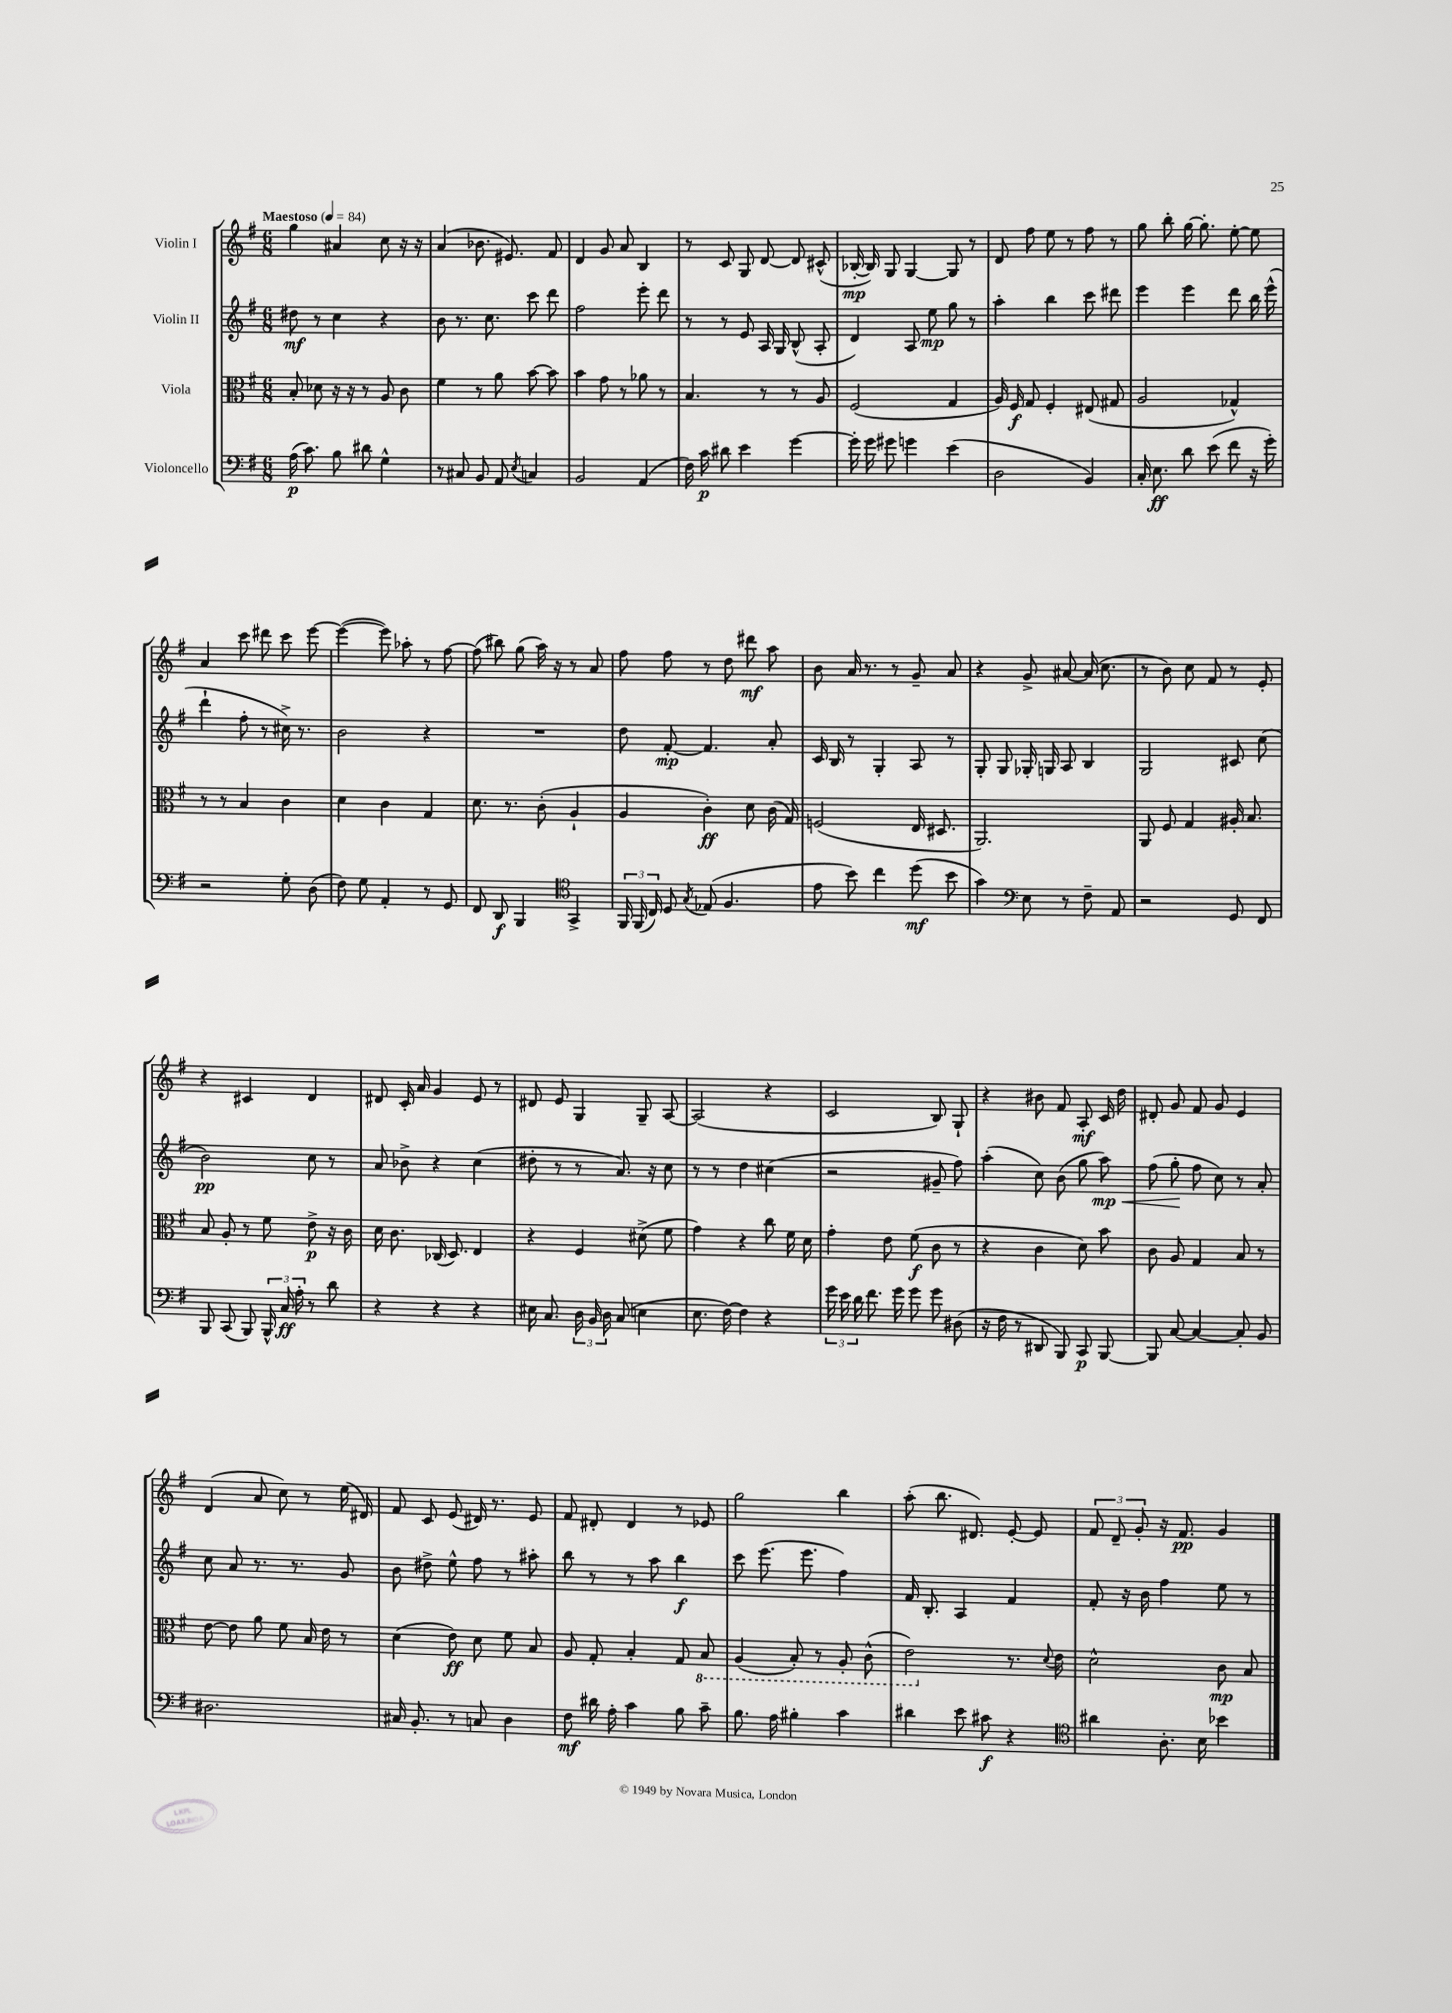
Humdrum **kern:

**kern	**kern	**kern	**kern
*staff4	*staff3	*staff2	*staff1
*clefF4	*clefC3	*clefG2	*clefG2
*k[f#]	*k[f#]	*k[f#]	*k[f#]
*M6/8	*M6/8	*M6/8	*M6/8
*MM84	*MM84	*MM84	*MM84
(16A	8B'	8dd#	4gg
8.c)	.	.	.
.	8d-	8r	.
8B	16r	4cc	4a#
.	16r	.	.
8d#	8r	.	.
4G^^	8A	4r	8cc
.	8c	.	16r
.	.	.	16r
=	=	=	=
8r	4f#	8b	(4a
8C#	.	8.r	.
8BB	8r	.	8.b-
.	.	8.cc	.
8AA	8a	.	.
.	.	.	8.e#)
8qE	.	.	.
4C	[8b	8ccc	.
.	8b]	8ddd	8f#
=	=	=	=
2BB	4b	2ff#	4d
.	8g	.	8g
.	8r	.	8a
(4AA	8a-	8eee'	4B
.	8r	8ddd	.
=	=	=	=
16F#)	4.B	8r	8r
16c	.	.	.
8d#	.	8r	8c
4e	.	8e	8G
.	8r	16A	[8d
.	.	16G	.
[4g	8r	(8B^^	8d]
.	8A	8A'	(8c#^^
=	=	=	=
16g']	(2F#	4d)	[16B-'
16g	.	.	16B-])
8g#	.	.	8G
4g	.	8A	[4G
.	.	8ee	.
(4e	4G	8gg	8G]
.	.	8r	8r
=	=	=	=
2D	16A)	4aa'	8d
.	16F#	.	.
.	8G	.	8ff#
.	4F#'	4bb	8ee
.	.	.	8r
4BB)	(8E#	8ccc	8ff#
.	8G#	8ddd#	8r
=	=	=	=
16C'	2A	4eee	8gg
8.E	.	.	.
.	.	.	8bb'
8d	.	4eee	[16gg
.	.	.	8.gg']
(8e	.	.	.
8f#	4G-^^)	8ddd	[8ee'
16r	.	16bb	8ee]
16g')	.	(16eee^^	.
=	=	=	=
2r	8r	4ddd`	4a
.	8r	.	.
.	4B	8ff#'	8ccc
.	.	8r	8ddd#
8G'	4c	16cc#^)	8ccc
.	.	8.r	.
(8D	.	.	[8eee
=	=	=	=
8F#)	4d	2b	(4eee_
8G	.	.	.
4AA'	4c	.	8eee])
.	.	.	8aa-'
8r	4G	4r	8r
8GG	.	.	[8ff#
=	=	=	=
8FF#	8.d	2.r	(8ff#]
8DD	.	.	8bb#)
.	8.r	.	.
4BBB	.	.	(8gg
.	(8c'	.	16aa)
.	.	.	16r
*clefC4	*	*	*
4GG^	4A`	.	8r
.	.	.	8a
=	=	=	=
24FF#	4A	8dd	8ff#
(24FF#	.	.	.
24C)	.	.	.
8D	.	[8f#'	8ff#
8qG	.	.	.
(8E-	4c')	4.f#]	8r
4.F#	.	.	8dd
.	8d	.	8ddd#
.	(16c	8a'	8aa
.	16G)	.	.
=	=	=	=
8e	(2F	16c	8b
.	.	16B	.
8b)	.	8r	16a
.	.	.	8.r
4cc	.	4G'	.
.	.	.	8r
(8dd	16E	8A	8g~
.	8.D#	.	.
8b	.	8r	8a
=	=	=	=
4g)	2.AA)	8G'	4r
.	.	8G	.
*clefF4	*	*	*
8E	.	16G-'	8g^
.	.	16G	.
8r	.	8A	[8a#
8F#~	.	4B	(16a#]
.	.	.	8.cc
8AA	.	.	.
=	=	=	=
2r	8AA	2G	8r
.	8F#	.	8b)
.	4G	.	8cc
.	.	.	8f#
8GG	16A#'	8c#	8r
.	8.B	.	.
8FF#	.	(8cc	8e'
=	=	=	=
8BBB	8B	2b)	4r
(8CC	8A'	.	.
8BBB)	8r	.	4c#
24BBB^^	8f#	.	.
24C	.	.	.
24A'	.	.	.
8r	8e^	8cc	4d
8d	16r	8r	.
.	16c	.	.
=	=	=	=
4r	16d	8a	8d#
.	8.c	.	.
.	.	8b-^	16c'
.	.	.	16a
4r	(16C-	4r	4g
.	8.D)	.	.
4r	4E	(4cc	8e
.	.	.	8r
=	=	=	=
16E#	4r	8dd#'	8d#
8.C	.	.	.
.	.	8r	8e
24D	4F#	8r	4G
24BB	.	.	.
24D	.	.	.
(8C	.	8.a)	.
4E	(8d#^	.	8G~
.	.	16r	.
.	8f#	8cc	[8A
=	=	=	=
8.E	4g)	8r	(2A]
.	.	8r	.
[16F#)	.	.	.
4F#]	4r	4dd	.
4r	8cc	(4cc#	4r
.	16f#	.	.
.	16d	.	.
=	=	=	=
24g	4g'	2r	2c
24e	.	.	.
24d	.	.	.
8.f#	.	.	.
.	8e	.	.
16g	.	.	.
8g	(8f#	.	.
8g	8c	8g#~	8B)
(8D#	8r	8ff#)	8G`
=	=	=	=
16r	4r	(4aa'	4r
16F#	.	.	.
8r	.	.	.
8DD#	4c	8cc)	8b#
8BBB)	.	(8b	8f#
8CC	8d)	8gg	8A'
[8BBB	8b	8aa)	16c
.	.	.	16dd
=	=	=	=
8BBB]	8c	(8ff#	8d#'
[8C	8A	8gg'	8g
4C_	4G	8ff#	8f#
.	.	8cc)	8g
8C']	8B	8r	4e
8BB	8r	8a'	.
=	=	=	=
2.D#	[8e	8cc	(4d
.	8e]	8a	.
.	8a	8.r	8a
.	8f#	.	8cc)
.	.	8.r	.
.	16B	.	8r
.	16e	.	.
.	8r	8g	(16ee
.	.	.	16d#)
=	=	=	=
16C#	(4d	8b	8f#
8.BB'	.	.	.
.	.	8dd#^	8c
8r	8e)	8ee^^	(8e
8C	8d	8ff#	16d#)
.	.	.	8.r
4D	8f#	8r	.
.	8B	8aa#'	8e
=	=	=	=
8F#	8A	8bb	8f#
16d#	8G'	8r	8d#'
16A'	.	.	.
4c	4B'	8r	4d#
.	.	8aa	.
8B	8G	4bb	8r
8c~	8BB	.	8e-
=	=	=	=
8.B	(4AA	8ccc	2gg
.	.	(8.eee	.
16A	.	.	.
4B#'	8BB')	.	.
.	.	8.eee	.
.	8r	.	.
4c	8AA'	4ff#)	4bb
.	(8C^^	.	.
=	=	=	=
4d#	2E)	16f#	(8aa'
.	.	8.B'	.
.	.	.	8.bb
8e	.	4A	.
.	.	.	8.d#)
8c#	.	.	.
4r	8.r	4f#	[8e'
.	.	.	8e]
.	8qqd	.	.
.	16e	.	.
=	=	=	=
*clefC4	*	*	*
4a#	2d^^	8f#'	12f#
.	.	.	12d~
.	.	16r	.
.	.	.	12g'
.	.	16b	.
8.A'	.	4ff#	16r
.	.	.	8.f#
16B	.	.	.
4b-	8c	8ee	4g
.	8B	8r	.
==	==	==	==
*-	*-	*-	*-
